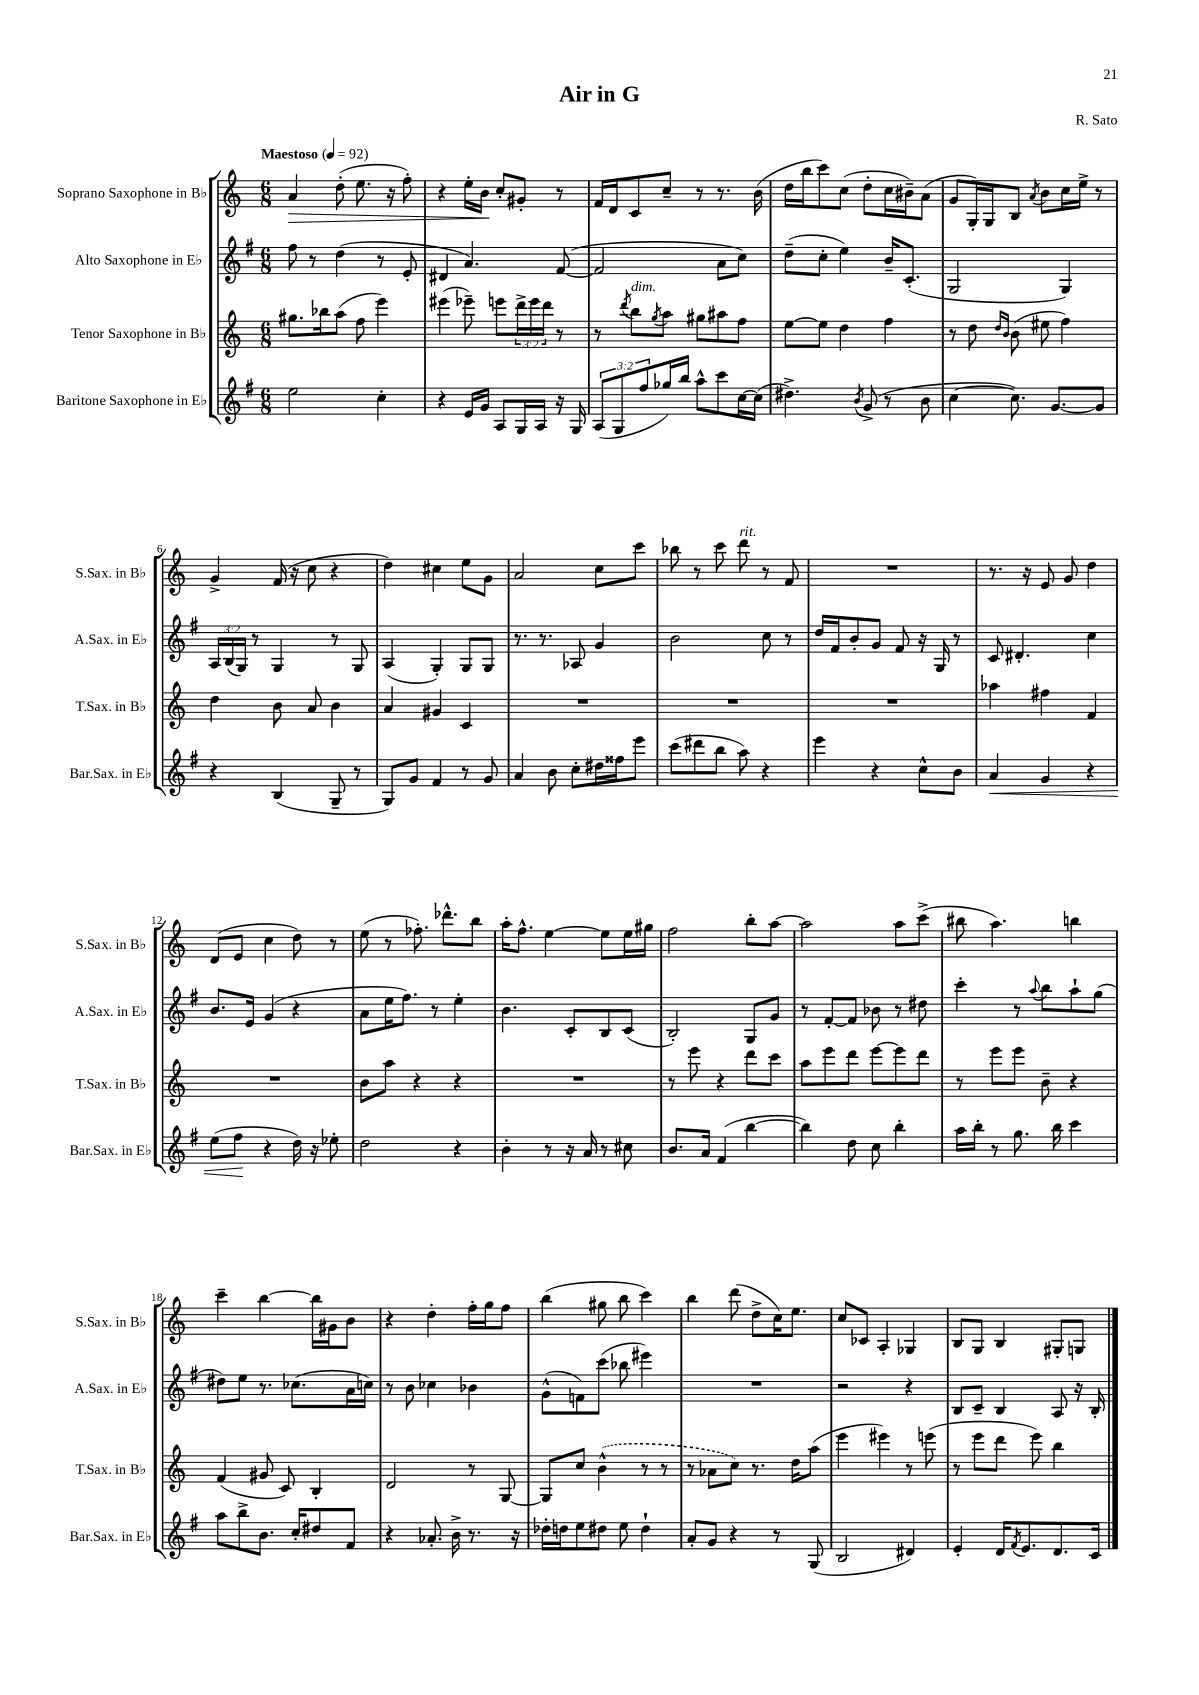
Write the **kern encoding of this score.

**kern	**kern	**kern	**kern
*staff4	*staff3	*staff2	*staff1
*clefG2	*clefG2	*clefG2	*clefG2
*k[f#]	*k[]	*k[f#]	*k[]
*M6/8	*M6/8	*M6/8	*M6/8
*MM92	*MM92	*MM92	*MM92
2ee	8.gg#	8ff#	4a
.	.	8r	.
.	16bb-	.	.
.	(8aa	(4dd	(8dd'
.	8ff	.	8.ee
4cc'	4eee)	8r	.
.	.	.	16r
.	.	8e'	8ff')
=	=	=	=
4r	(4eee#	4d#	4r
16e	8eee-~)	4.a)	16ee'
16g	.	.	16b
8A	8eee	.	8cc'
16G	24ddd^	.	8g#'
.	24eee	.	.
16A	.	.	.
.	24ddd	.	.
16r	8r	([8f#	8r
16G	.	.	.
=	=	=	=
(12A	8r	2f#]	16f
.	.	.	16d
12G	.	.	.
.	8qddd	.	.
.	8bb	.	8c
12ff#	.	.	.
.	8qgg	.	.
16gg-)	8aa	.	8cc~
16bb	.	.	.
8aa^^	8gg#	.	8r
8ccc	8aa#	8a	8.r
[16cc	8ff	8cc)	.
(16cc]	.	.	(16b
=	=	=	=
4.dd#^)	[8ee	(8dd~	16dd
.	.	.	16bb
.	8ee]	8cc'	8ccc)
.	4dd	4ee)	(8cc
8qb	.	.	.
(8g^	.	.	8dd'
8r	4ff	16b~	16cc
.	.	(8.c'	16b#~)
8b	.	.	(8a
=	=	=	=
[4cc	8r	2G	8g
.	8dd	.	16G')
.	.	.	16G
.	16qqdd	.	.
.	16qqb	.	.
8.cc])	(8b	.	8B
.	.	.	8qa
.	8ee#	.	8b
[8.g	.	.	.
.	4ff)	4G)	16cc
.	.	.	16ee^
8g]	.	.	8r
=	=	=	=
4r	4dd	24A	4g^
.	.	(24B	.
.	.	24G)	.
.	.	8r	.
(4B	8b	4G	(16f
.	.	.	16r
.	8a	.	8cc
8G~	4b	8r	4r
8r	.	8G	.
=	=	=	=
8G)	4a	(4A	4dd)
8g	.	.	.
4f#	4g#	4G')	4cc#
8r	4c	8G	8ee
8g	.	8G	8g
=	=	=	=
4a	2.r	8.r	2a
.	.	8.r	.
8b	.	.	.
8cc'	.	8A-	.
16dd#	.	4g	8cc
16ff##	.	.	.
8eee	.	.	8ccc
=	=	=	=
(8ccc	2.r	2b	8bb-
8ddd#	.	.	8r
8bb	.	.	8ccc
8aa)	.	.	8ddd
4r	.	8cc	8r
.	.	8r	8f
=	=	=	=
4eee	2.r	16dd	2.r
.	.	16f#	.
.	.	8b'	.
4r	.	8g	.
.	.	8f#	.
8cc^^	.	16r	.
.	.	16G	.
8b	.	8r	.
=	=	=	=
4a	4aa-	8c	8.r
.	.	4.d#'	.
.	.	.	16r
4g	4ff#	.	8e
.	.	.	8g
4r	4f	4cc	4dd
=	=	=	=
(8ee	2.r	8.b	(8d
8ff#	.	.	8e
.	.	16e	.
4r	.	(4g	4cc
16dd)	.	4r	8dd)
16r	.	.	.
8ee-'	.	.	8r
=	=	=	=
2dd	8b	8a	(8ee
.	8aa	16ee	8r
.	.	8.ff#)	.
.	4r	.	8.ff-')
.	.	8r	.
.	.	.	8.ddd-^^
4r	4r	4ee'	.
.	.	.	8bb
=	=	=	=
4b'	2.r	4.b	16aa'
.	.	.	8.ff^^
8r	.	.	[4ee
16r	.	8c'	.
16a	.	.	.
8r	.	8B	8ee]
8cc#	.	(8c	16ee
.	.	.	16gg#
=	=	=	=
8.b	8r	2B')	2ff
.	8eee	.	.
16a	.	.	.
(4f#	4r	.	.
[4bb	8ddd	8G	8bb'
.	8ccc	8g	[8aa
=	=	=	=
4bb])	8aa	8r	2aa]
.	8eee	[8f#'	.
8dd	8ddd	8f#]	.
8cc	[8eee	8b-	.
4bb'	8eee]	8r	8aa
.	8ddd	8dd#	(8ccc^
=	=	=	=
16aa	8r	4ccc'	8bb#
16bb'	.	.	.
8r	8eee	.	4.aa)
8.gg	8eee	8r	.
.	.	8qqaa	.
.	8b~	8bb	.
16bb	.	.	.
4ccc	4r	8aa`	4bb
.	.	(8gg	.
=	=	=	=
8aa	(4f	8dd#)	4ccc~
8bb^	.	8ee	.
8.b	8g#	8.r	[4bb
.	8c)	.	.
16cc'	.	(8.cc-	.
8dd#	4B'	.	16bb]
.	.	.	16g#
8f#	.	16a	8b
.	.	16cc)	.
=	=	=	=
4r	2d	8r	4r
.	.	8b	.
8.a-'	.	4cc-	4dd'
16b^	.	.	.
8.r	8r	4b-	16ff'
.	.	.	16gg
.	[8G	.	8ff
16r	.	.	.
=	=	=	=
16dd-'	8G]	(8g^^	(4bb
16dd	.	.	.
8ee	8cc	8f)	.
8dd#	(4b^^	(8ccc	8gg#
8ee	.	8bb-	8bb
4dd#`	8r	4eee#)	4ccc)
.	8r	.	.
=	=	=	=
8a'	8r	2.r	4bb
8g	8a-	.	.
4r	8cc)	.	(8ddd
.	8.r	.	8dd^
8r	.	.	16cc)
.	16dd	.	8.ee
(8G	(8aa	.	.
=	=	=	=
2B	4eee	2r	8cc
.	.	.	8c-
.	4eee#)	.	4A'
4d#)	8r	4r	4G-
.	(8eee	.	.
=	=	=	=
4e'	8r	8B	8B
.	8eee	8c~	8G
16d	8ddd	4B	4B
8qf#	.	.	.
8.e	.	.	.
.	8eee)	.	.
8.d	4bb	8A	8G#'
.	.	16r	8G
16c	.	16B'	.
==	==	==	==
*-	*-	*-	*-
